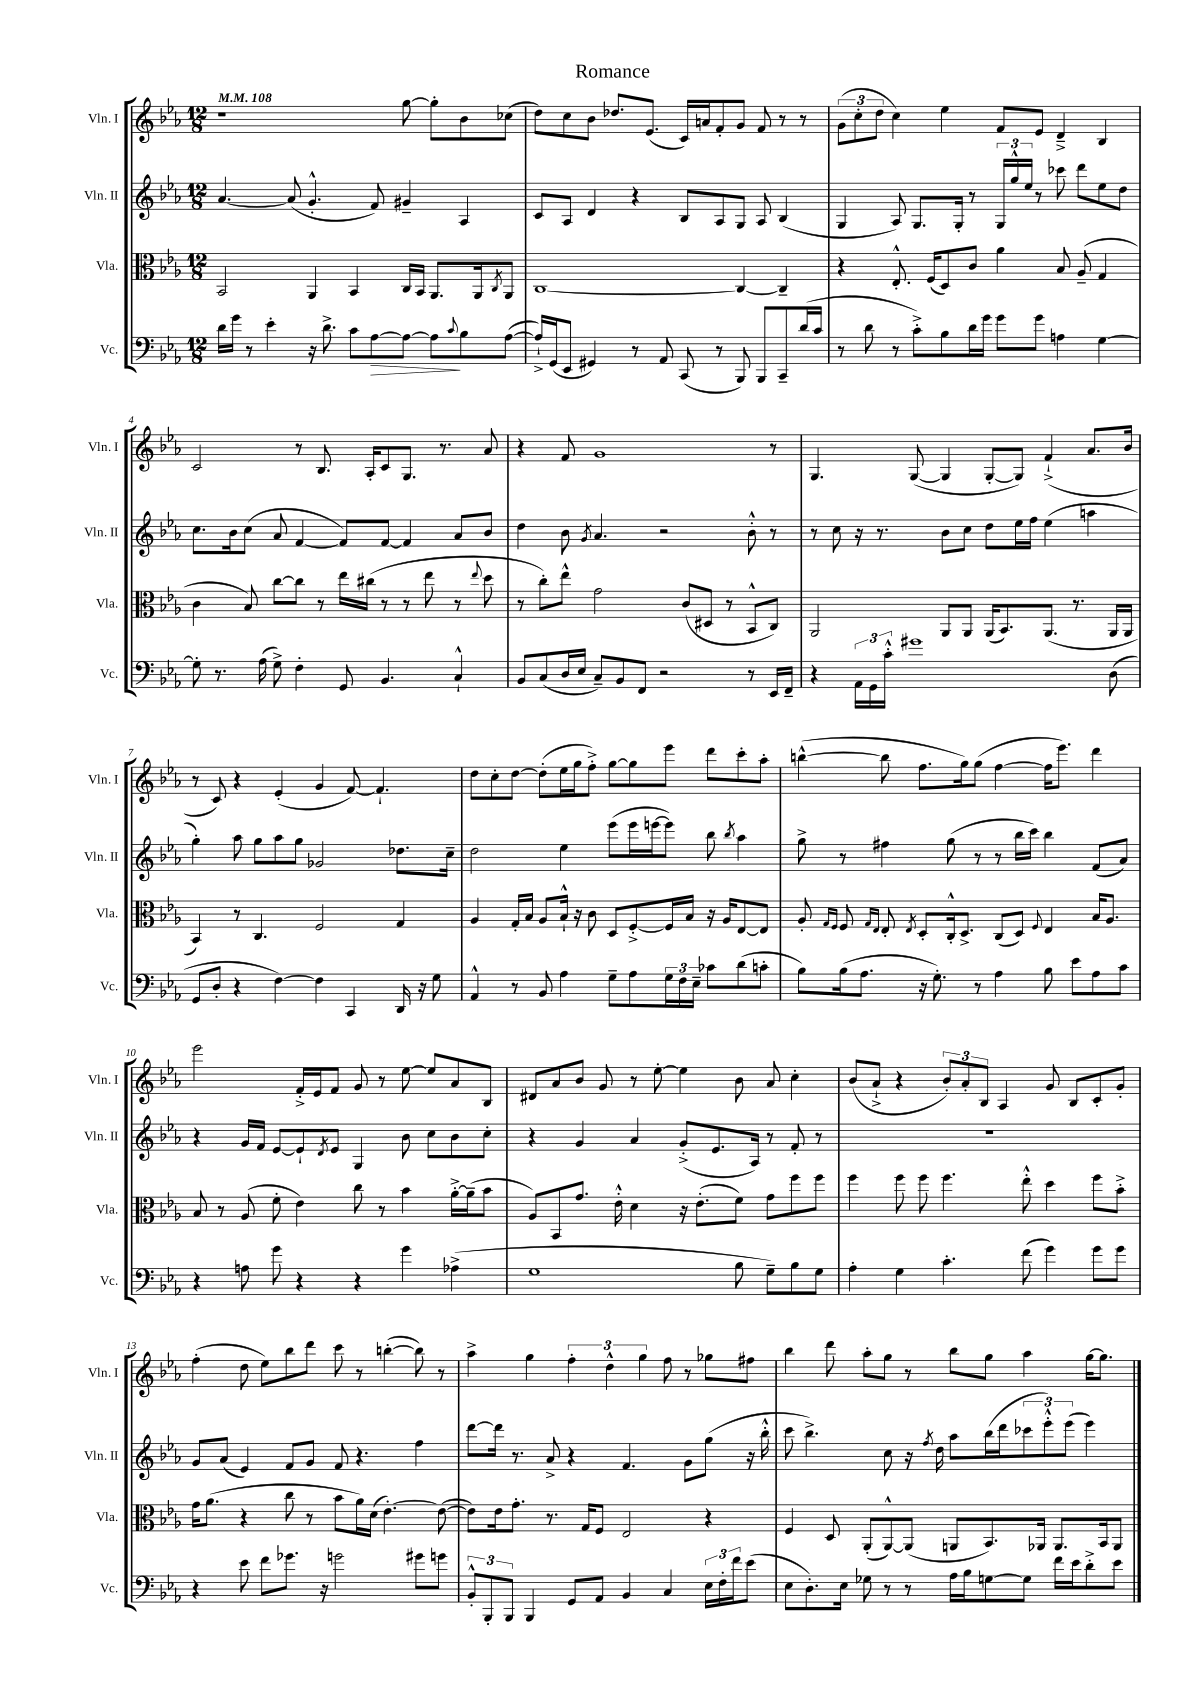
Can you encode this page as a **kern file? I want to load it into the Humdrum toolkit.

**kern	**dynam	**kern	**kern	**kern
*part4	*part4	*part3	*part2	*part1
*staff4	*staff4	*staff3	*staff2	*staff1
*I"Vc.	*	*I"Vla.	*I"Vln. II	*I"Vln. I
*I'Vc.	*	*I'Vla.	*I'Vln. II	*I'Vln. I
*clefF4	*	*clefC3	*clefG2	*clefG2
*k[b-e-a-]	*	*k[b-e-a-]	*k[b-e-a-]	*k[b-e-a-]
*M12/8	*	*M12/8	*M12/8	*M12/8
*MM108	*	*MM108	*MM108	*MM108
=1	=1	=1	=1	=1
16d\LL	.	2BB-/	[4.a-/	1r
16g\JJ	.	.	.	.
8r	.	.	.	.
4e-'\	.	.	.	.
.	.	.	(8a-/]	.
16r	.	4AA-/	4.g'^^/	.
8.d^\	.	.	.	.
8c\L	.	4BB-/	.	.
!	!LO:HP:b	!	!	!
[8A-\	>	.	8f/)	.
8A-\J_	.	16C/LL	4g#X~/	[8gg\
.	.	16BB-/JJ	.	.
8A-\L]	.	8.AA-/L	.	8gg'\L]
8qqc/	.	.	.	.
8B-\	]	.	4A-/	8b-\
.	.	16AA-/k	.	.
.	.	8qC/	.	.
([8A-\J	.	8AA-/J	.	(8cc-X\J
=2	=2	=2	=2	=2
16A-`^/LL])	.	[1C	8c/L	8dd\L)
(16GG/J	.	.	.	.
8EE-/J	.	.	8A-/J	8cc\
4GG#X/)	.	.	4d/	8b-\J
.	.	.	.	8.dd-X/L
8r	.	.	4r	.
.	.	.	.	(8.e-/J
8AA-/	.	.	.	.
(8CC/	.	.	8B-/L	16c/LL)
.	.	.	.	16an/J
8r	.	.	8A-/	8f'/
8BBB-/)	.	4C/_	8G/J	8g/J
8BBB-/L	.	.	8A-/	8f/
8CC~/	.	4C~/]	(4B-/	8r
(16d/L	.	.	.	8r
16c/JJ	.	.	.	.
=3	=3	=3	=3	=3
8r	.	4r	4G/	(12g\L
.	.	.	.	12cc'\
8d\	.	.	.	.
.	.	.	.	12dd\J
8r	.	8.E-'^^/	8A-/)	4cc\)
8c'^\L)	.	.	8.G/L	.
.	.	(16F/KL	.	.
8B-\	.	8D/)	.	4ee-\
.	.	.	16G'/Jk	.
16d\L	.	8c/J	8r	.
16g\JJ	.	.	.	.
8g\L	.	4a-\	24G/LL	8f/L
.	.	.	24gg^^/	.
.	.	.	24ee-/JJ	.
8g\J	.	.	8r	8e-/J
4An\	.	8B-/	8ccc-X\	4d~^/
.	.	(8A-~/	8ddd\L	.
[4G\	.	4G/	8ee-\	4B-/
.	.	.	8dd\J	.
!!LO:LB:g=z
=4	=4	=4	=4	=4
8G'\]	.	4c\	8.cc\L	2c/
8.r	.	.	.	.
.	.	.	16b-\k	.
.	.	8B-/)	(8cc\J	.
(16A-\	.	.	.	.
8G^\)	.	[8cc\L	8a-/	.
4F'\	.	8cc\J]	[4f/	8r
.	.	8r	.	8.B-/
8GG/	.	16ee-\LL	8f/L])	.
.	.	(16cc#X\JJ	.	16A-'/KL
4.BB-/	.	8r	[8f/J	8c/
.	.	8r	4f/]	8.G/J
.	.	8ee-\	.	.
.	.	.	.	8.r
4C`^^/	.	8r	8a-/L	.
.	.	8qqee-/	.	.
.	.	8dd\	8b-/J	8a-/
=5	=5	=5	=5	=5
8BB-/L	.	8r	4dd\	4r
(8C/	.	8cc'\L)	.	.
16D/L	.	8ee-^^\J	8b-\	8f/
16E-/JJ	.	.	.	.
.	.	.	8qg/	.
8C~/L)	.	2g\	4.a-/	1g
8BB-/	.	.	.	.
8FF/J	.	.	.	.
2r	.	.	2r	.
.	.	(8c/L	.	.
.	.	8D#X/J	.	.
.	.	8r	.	.
8r	.	8BB-^^/L	8b-'^^\	.
16EE-/LL	.	8C/J)	8r	8r
16FF~/JJ	.	.	.	.
=6	=6	=6	=6	=6
4r	.	2AA-/	8r	4.G/
.	.	.	8cc\	.
24AA-\LL	.	.	16r	.
24GG\	.	.	.	.
.	.	.	8.r	.
24c'^^\JJ	.	.	.	.
1g#X	.	.	.	([8G/
.	.	8AA-/L	8b-\L	4G/]
.	.	8AA-/J	8cc\J	.
.	.	(16AA-/KL	8dd\L	[8G'/L
.	.	8.BB-/)	.	.
.	.	.	16ee-\L	8G/J])
.	.	.	16ff\JJ	.
.	.	(8.AA-/J	(4ee-\	(4f`^/
.	.	8.r	.	.
.	.	.	4aan\	8.a-/L
(8D\	.	16AA-/LL	.	.
.	.	16AA-/JJ	.	16b-/Jk
!!LO:LB:g=z
=7	=7	=7	=7	=7
8GG/L	.	4BB-/)	4gg'\)	8r
8D'/J	.	.	.	8c/)
4r	.	8r	8aa-\	4r
.	.	4.C/	8gg\L	.
[4F\)	.	.	8aa-\	(4e-'/
.	.	.	8gg\J	.
4F\]	.	2F/	2g-X/	4g/
4CC/	.	.	.	[8f/)
.	.	.	.	4.f`/]
16DD/	.	4G/	8.dd-X\L	.
16r	.	.	.	.
8G\	.	.	.	.
.	.	.	16cc~\Jk	.
=8	=8	=8	=8	=8
4AA-^^/	.	4A-/	2dd\	8dd\L
.	.	.	.	8cc'\
8r	.	16G'/LL	.	[8dd\J
.	.	16B-/JJ	.	.
8BB-/	.	8A-/L	.	(8dd'\L]
4A-\	.	16B-`^^/Jk	4ee-\	16ee-\L
.	.	16r	.	16gg\J
.	.	8c\	.	8ff'^\J)
8G~\L	.	8D/L	(8eee-\L	[8gg\L
8A-\	.	[8F'^/	16eee-\L	8gg\]
.	.	.	[16eeen\J	.
24G\L	.	16F/L]	8eee\J])	8eee-\J
24F\	.	.	.	.
.	.	16B-/JJ	.	.
24E-~\JJ	.	.	.	.
8c-X\L	.	16r	8bb-\	8ddd\L
.	.	16A-/KL	.	.
.	.	.	8qbb-/	.
(8d\	.	[8E-/	4aa-\	8ccc'\
8cn'\J	.	8E-/J]	.	8aa-'\J
=9	=9	=9	=9	=9
8B-\L)	.	8A-'/	8gg^\	([4bbn^^\
.	.	16qqG/LL	.	.
.	.	16qqF/JJ	.	.
(16B-\k	.	8F/	8r	.
8.A-\J	.	.	.	.
.	.	16qqG/LL	.	.
.	.	16qqE-/JJ	.	.
.	.	8E-'/	4ff#X\	8bb\]
.	.	8qE-/	.	.
16r	.	8D'/L	.	8.ff\L
8.G'\)	.	.	.	.
.	.	16C'^^/k	(8gg\	.
.	.	8.D^/J	.	16gg\k)
8r	.	.	8r	(8gg\J
4A-\	.	(8C/L	8r	[4ff\
.	.	8D/J)	16bb-\LL	.
.	.	.	16ccc\JJ)	.
.	.	8qqF/	.	.
8B-\	.	4E-/	4bb-\	16ff\KL]
.	.	.	.	8.eee-\J)
8e-\L	.	.	.	.
8A-\	.	16B-/KL	(8f/L	4ddd\
.	.	8.A-/J	.	.
8c\J	.	.	8a-/J)	.
!!LO:LB:g=z
=10	=10	=10	=10	=10
4r	.	8B-/	4r	2eee-\
.	.	8r	.	.
8An\	.	(8A-/	16g/LL	.
.	.	.	16f/JJ	.
8g\	.	8f'\	[8e-/L	.
4r	.	4e-\)	8e-`/]	16f'^/LL
.	.	.	.	16e-/J
.	.	.	8qd/	.
.	.	.	8e-/J	8f/J
4r	.	8cc\	4G/	8g/
.	.	8r	.	8r
4g\	.	4b-\	8b-\	[8ee-\
.	.	.	8cc\L	8ee-/L]
(4A-X^\	.	[16a-'^\LL	8b-\	8a-/
.	.	(16a-~\J]	.	.
.	.	8b-\J	8cc'\J	8B-/J
=11	=11	=11	=11	=11
1G	.	8A-/L)	4r	8d#X/L
.	.	8BB-/	.	8a-/
.	.	8.g/J	4g/	8b-/J
.	.	.	.	8g/
.	.	16e-'^^\	.	.
.	.	4d\	4a-/	8r
.	.	.	.	[8ee-'\
.	.	16r	(8g'^/L	4ee-\]
.	.	(8.e-'\L	.	.
.	.	.	8.e-/	.
8B-\	.	8f\J)	.	8b-\
.	.	.	16A-/Jk)	.
8G~\L)	.	8g\L	8r	8a-/
8B-\	.	8ff\	8f'/	4cc'\
8G\J	.	8ff\J	8r	.
=12	=12	=12	=12	=12
4A-'\	.	4ff\	1.r	(8b-/L
.	.	.	.	8a-`^/J
4G\	.	8ff\	.	4r
.	.	8ff\	.	.
4.c'\	.	4.ff\	.	12b-'/L)
.	.	.	.	12a-'/
.	.	.	.	12B-/J
.	.	.	.	4A-/
(8f\	.	8ee-'^^\	.	.
4g\)	.	4dd\	.	8g/
.	.	.	.	8B-/L
8g\L	.	8ff\L	.	8c'/
8g\J	.	8b-'^\J	.	8g'/J
!!LO:LB:g=z
=13	=13	=13	=13	=13
4r	.	16g\KL	8g/L	(4ff'\
.	.	(8.a-\J	.	.
.	.	.	(8a-/J	.
8e-\	.	4r	4e-/)	8dd\
8f\L	.	.	.	8ee-\L)
8.g-X\J	.	8cc\	8f/L	8bb-\
.	.	8r	8g/J	8ddd\J
16r	.	.	.	.
2gn\	.	8b-\L	8f/	8ccc\
.	.	16a-\L)	4.r	8r
.	.	(16d\JJ	.	.
.	.	[4.e-'\)	.	([4bbn'\
8g#X\L	.	.	4ff\	8bb\])
8gn\J	.	(8e-\_	.	8r
=14	=14	=14	=14	=14
12BB-'^^/L	.	8e-\L])	[8ddd\L	4aa-^\
12BBB-'/	.	.	.	.
.	.	16e-\k	16ddd\Jk]	.
12BBB-/J	.	.	.	.
.	.	8.g'\J	8.r	.
4BBB-/	.	.	.	4gg\
.	.	8.r	8a-^/	.
8GG/L	.	.	4r	6ff'\
.	.	16G/KL	.	.
8AA-/J	.	8F/J	.	.
.	.	.	.	6dd^^\
4BB-/	.	2E-/	4.f/	.
.	.	.	.	6gg\
4C/	.	.	.	8ff\
.	.	.	8g\L	8r
24E-\LL	.	4r	(8gg\J	8gg-X\L
24F'\	.	.	.	.
24f\J	.	.	.	.
(8e-\J	.	.	16r	8ff#X\J
.	.	.	16bb-'^^\	.
=15	=15	=15	=15	=15
8E-\L	.	4F/	8ccc\	4bb-\
8.D'\)	.	.	4.bb-^\)	.
.	.	8D/	.	8ddd\
16E-\Jk	.	.	.	.
8G-X\	.	(8AA-'/L	.	8aa-'\L
8r	.	[8AA-^^/)	8cc\	8gg\J
8r	.	(8AA-/J]	16r	8r
.	.	.	8qff/	.
.	.	.	16dd\	.
16A-\LL	.	8AAn/L	8aa-\L	8bb-\L
16B-\J	.	.	.	.
[8Gn\	.	8.BB-/)	(16bb-\L	8gg\J
.	.	.	16ddd\J	.
8G\J]	.	.	12ccc-X\	4aa-\
.	.	16AA-X/Jk	.	.
.	.	.	12eee-'^^\)	.
16f\LL	.	8.AA-/L	.	.
.	.	.	(12eee-\J	.
16e-\J	.	.	.	.
8d'^\	.	.	4eee-\)	[16gg\KL
.	.	16BB-/k	.	8.gg\J]
8e-\J	.	8AA-/J	.	.
==	==	==	==	==
*-	*-	*-	*-	*-
